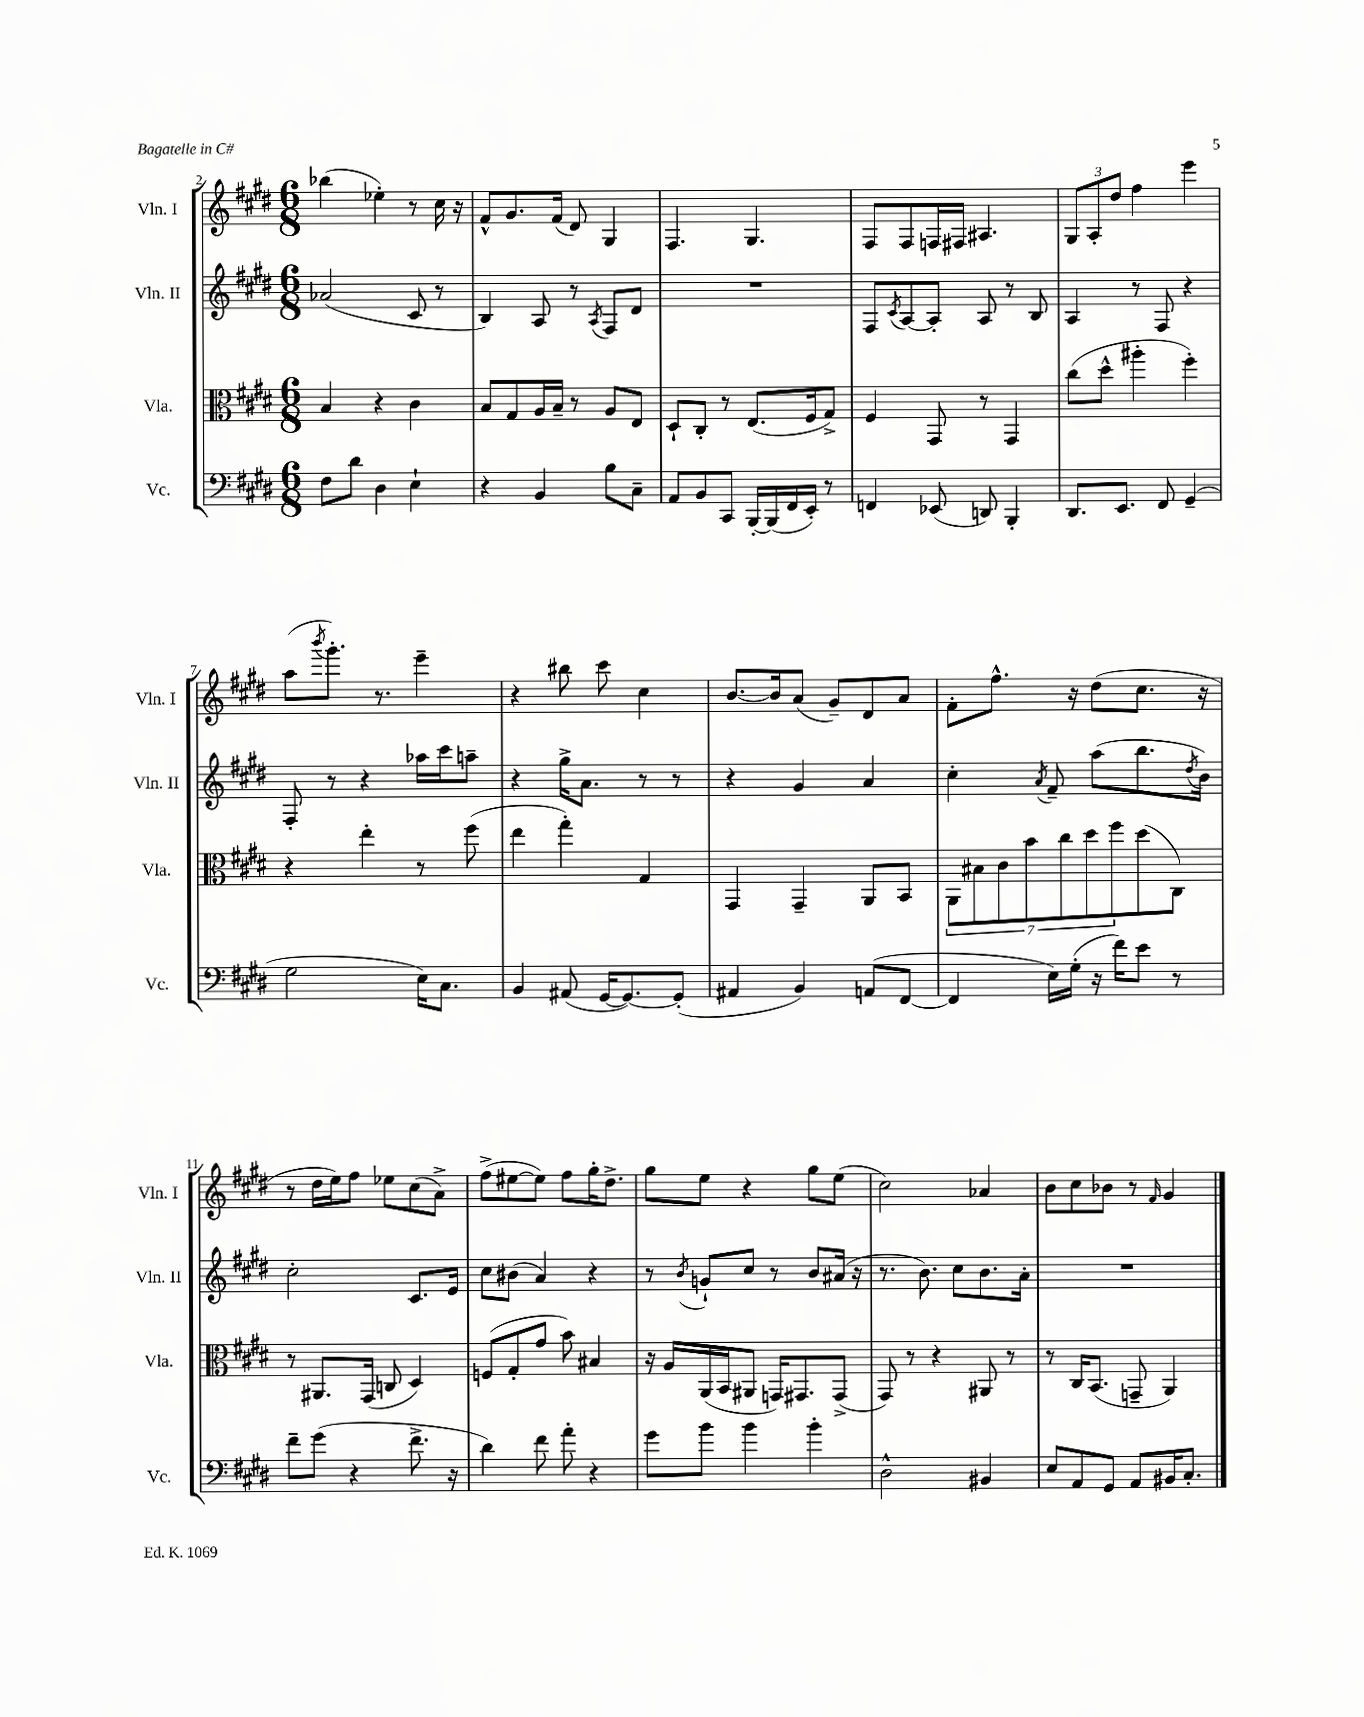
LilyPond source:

<<
\new StaffGroup <<
\new Staff = "s0" \with { instrumentName = "Vln. I" shortInstrumentName = "Vln. I" } {
    \clef treble \key e \major \numericTimeSignature \time 6/8
    bes''4( ees''4-.) r8 cis''16 r16 |
    fis'8-^ gis'8. fis'16( dis'8) gis4 |
    fis4. gis4. |
    fis8 fis8 f16 fis16 ais4. |
    \tuplet 3/2 { gis8 a8-. dis''8 } fis''4 e'''4 |
    a''8( \acciaccatura { b'''8 } gis'''8.-.) r8. e'''4-- |
    r4 bis''8 cis'''8 cis''4 |
    b'8.~ b'16 a'8( gis'8--) dis'8 a'8 |
    fis'8-. fis''8.-^ r16 dis''8( cis''8. r16 |
    r8 dis''16 e''16) fis''8 ees''8 cis''8( a'8->) |
    fis''8->( eis''8~ eis''8) fis''8 gis''16-. dis''8.-> |
    gis''8 e''8 r4 gis''8 e''8( |
    cis''2) aes'4 |
    b'8 cis''8 bes'8 r8 \grace { fis'16 } gis'4 \bar "|." |
}
\new Staff = "s1" \with { instrumentName = "Vln. II" shortInstrumentName = "Vln. II" } {
    \clef treble \key e \major \numericTimeSignature \time 6/8
    aes'2( cis'8 r8 |
    b4) a8 r8 \acciaccatura { a8 } fis8 dis'8 |
    R2. |
    fis8 \acciaccatura { cis'8 } a8~ a8-. a8 r8 b8 |
    a4 r8 fis8 r4 |
    fis8-. r8 r4 aes''16 cis'''16 a''8-- |
    r4 gis''16-> a'8. r8 r8 |
    r4 gis'4 a'4 |
    cis''4-. \acciaccatura { a'8 } fis'8-- a''8( b''8. \acciaccatura { dis''8 } b'16) |
    cis''2-. cis'8. e'16 |
    cis''8 bis'8( a'4) r4 |
    r8 \acciaccatura { b'8 } g'8-! cis''8 r8 b'8 ais'16( r16 |
    r8. b'8.) cis''8 b'8. a'16-. |
    R2. \bar "|." |
}
\new Staff = "s2" \with { instrumentName = "Vla." shortInstrumentName = "Vla." } {
    \clef alto \key e \major \numericTimeSignature \time 6/8
    b4 r4 cis'4 |
    b8 gis8 a16 b16-- r8 a8 e8 |
    dis8-! cis8-. r8 e8.( fis16 gis8->) |
    fis4 gis,8 r8 gis,4 |
    cis''8( dis''8-^ ais''4-. fis''4-.) |
    r4 e''4-. r8 fis''8( |
    e''4 gis''4-.) gis4 |
    gis,4 gis,4-- a,8 b,8 |
    \tuplet 7/4 { a,8 bis8 cis'8 b'8 cis''8 dis''8 fis''8 } dis''8( cis8) |
    r8 ais,8. gis,16( c8 dis4) |
    f8( gis8-. gis'8 b'8) bis4 |
    r16 a16 a,16( b,16 ais,8 g,16) gis,8. gis,8->( |
    gis,8) r8 r4 ais,8 r8 |
    r8 cis16 b,8.( g,8-- a,4) \bar "|." |
}
\new Staff = "s3" \with { instrumentName = "Vc." shortInstrumentName = "Vc." } {
    \clef bass \key e \major \numericTimeSignature \time 6/8
    fis8 dis'8 dis4 e4-! |
    r4 b,4 b8 cis8-- |
    a,8 b,8 cis,8 b,,16~-. b,,16( fis,16 e,16-.) r8 |
    f,4 ees,8( d,8) b,,4-. |
    dis,8. e,8. fis,8 gis,4--( |
    gis2 e16) cis8. |
    b,4 ais,8( gis,16~ gis,8.~) gis,8-.( |
    ais,4 b,4) a,8( fis,8~ |
    fis,4 e16) gis16-.( r16 fis'16) e'8 r8 |
    fis'8-- gis'8( r4 fis'8.-> r16 |
    dis'4) fis'8 a'8-. r4 |
    gis'8 b'8 b'4 b'4-. |
    dis2-^ bis,4 |
    e8 a,8 gis,8 a,8 bis,16 cis8.-. \bar "|." |
}
>>
>>
\layout { \context { \Score currentBarNumber = #2 } }
